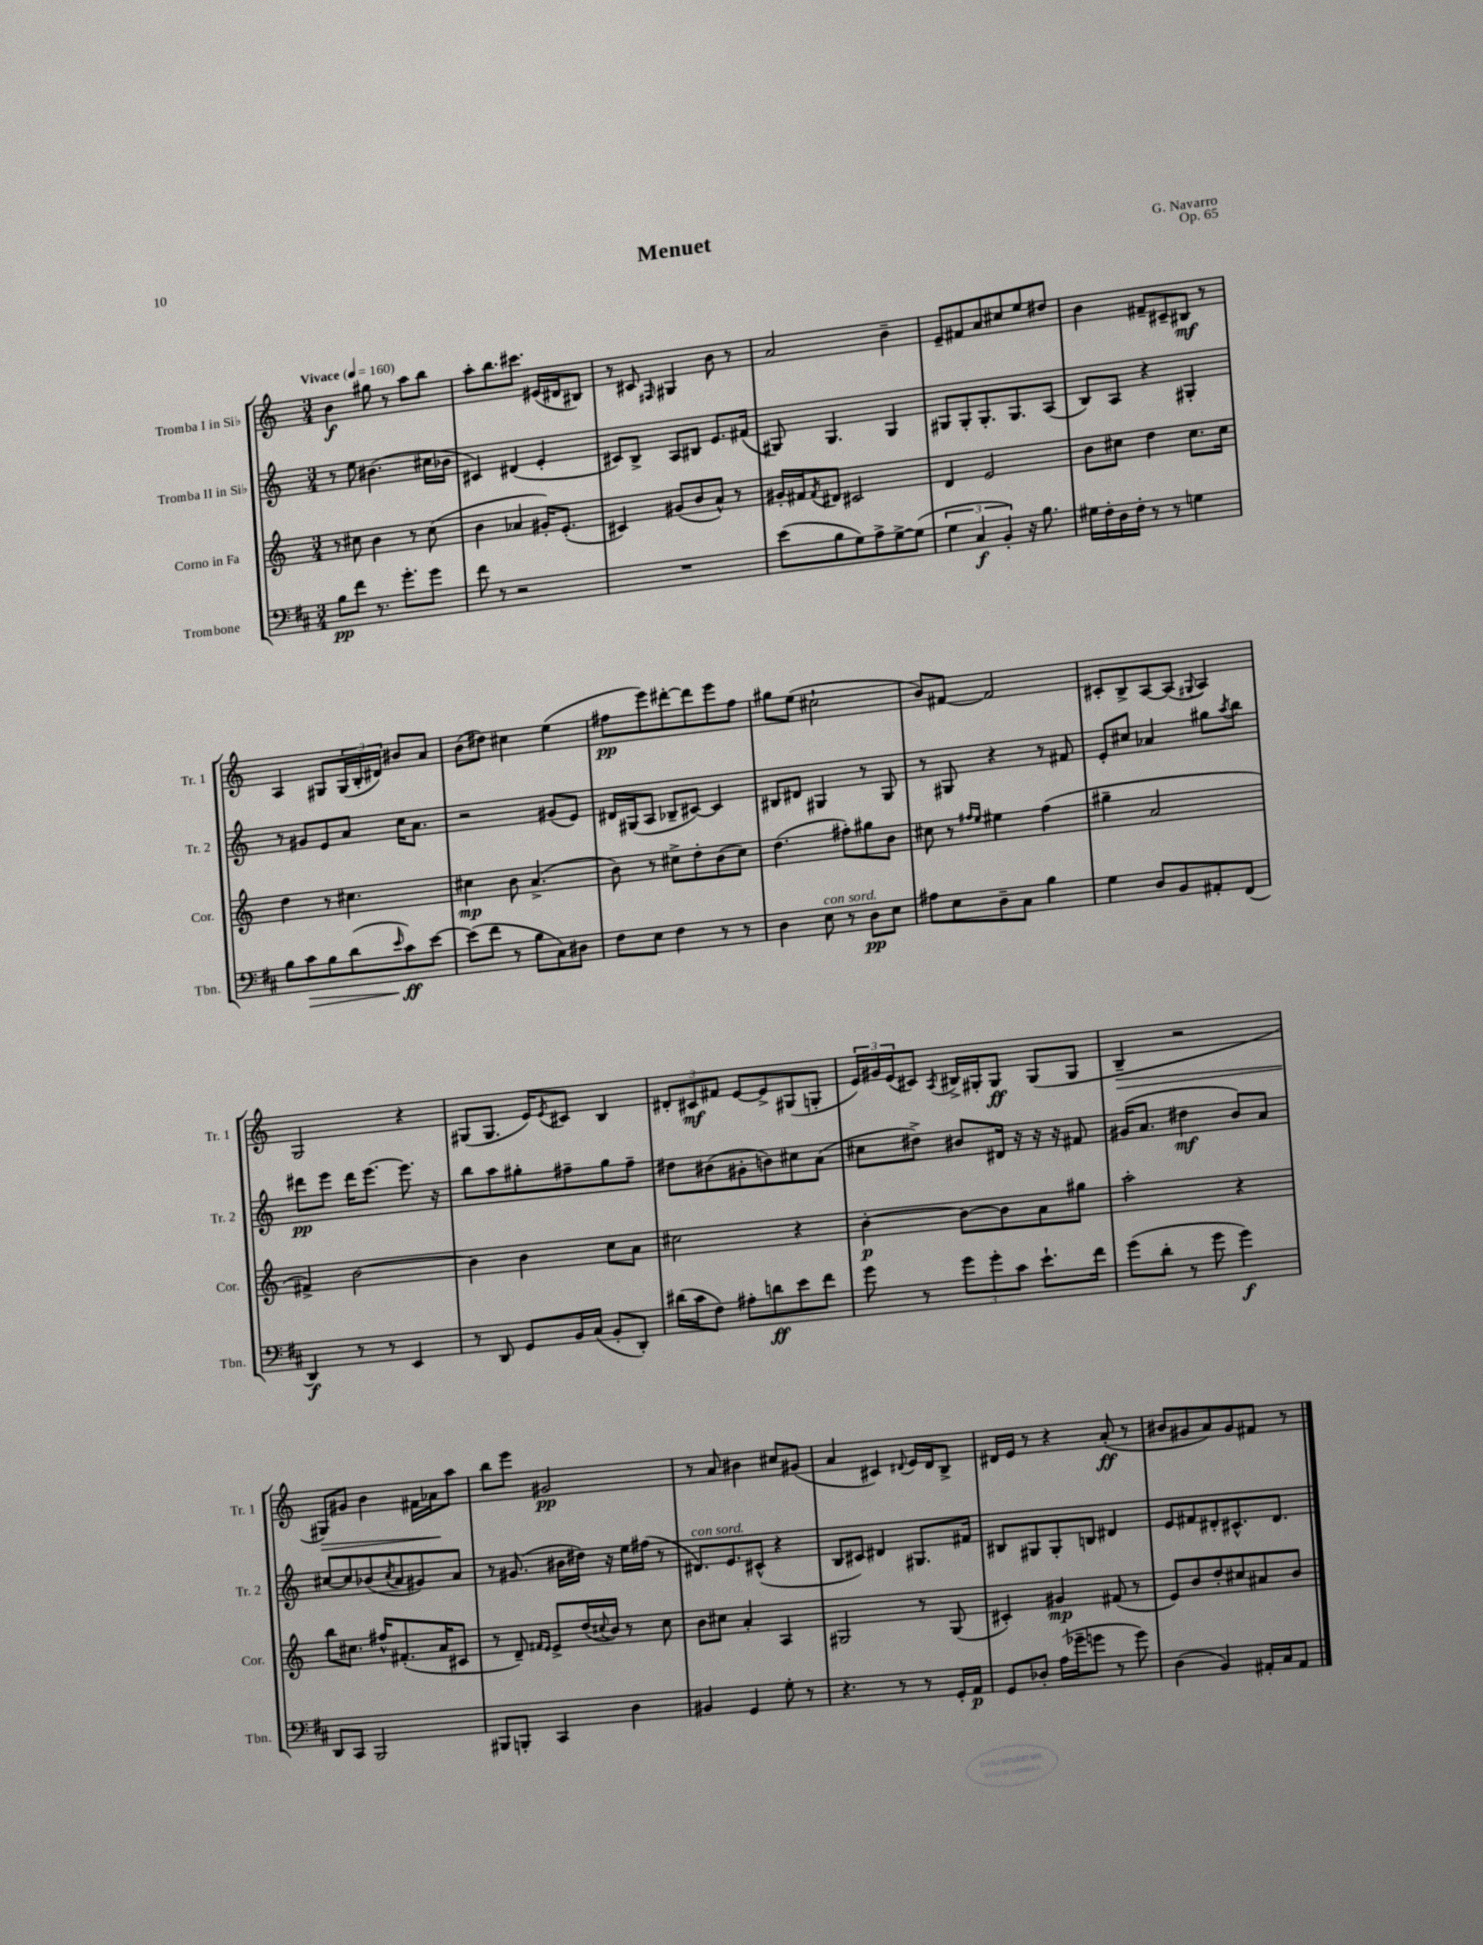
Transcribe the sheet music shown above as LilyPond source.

\header { title = "Menuet" composer = "G. Navarro" opus = "Op. 65" }
<<
\new StaffGroup <<
\new Staff = "s0" \with { instrumentName = "Tromba I in Sib" shortInstrumentName = "Tr. 1" } {
    \clef treble \key c \major \numericTimeSignature \time 3/4 \tempo "Vivace" 4 = 160
    b'4\f gis''8 r8 a''8 b''8 |
    a''8-. b''8. cis'''8. eis'16( dis'16 bis8) |
    r8 cis'8 \grace { fis16 } gis4 b'8 r8 |
    a'2 b'4-- |
    e'8-- fis'8 a'8 cis''8 e''8 dis''8 |
    b'4 fis'8-- cis'8-- bis8\mf r8 |
    a4 gis8 \tuplet 3/2 { gis16( b16-. dis'16) } bis'8 a'8 |
    b'8( dis''8) cis''4 e''4( |
    fis''8\pp e'''8) dis'''8~-. dis'''8 e'''8 fis''8 |
    gis''8 e''8( cis''2-! |
    b'8) fis'8~ fis'2 |
    cis'8-. b8-> a8~ a8( \appoggiatura { gis8 } a4) |
    g2 r4 |
    gis8( gis8. e'16) \acciaccatura { e'8 } cis'8 b4 |
    \tuplet 3/2 { dis'8-. cis'8\mf fis'8 } e'8~ e'8-> gis8( g8-. |
    \tuplet 3/2 { e'16) gis'16 e'16( } cis'8) \acciaccatura { a8 } bis16-> gis16-. gis8\ff gis8( gis8 |
    b4--\> r2 |
    gis8) gis'8 b'4 fis'16 aes'16\! a''8 |
    b''8 e'''8 gis'2\pp |
    r8 a'8 bis'4 cis''8 gis'8( |
    a'4 cis'4) \appoggiatura { dis'8 } e'16 dis'16 b8-> |
    dis'16 e'16 r8 r4 a'8-.\ff( r8 |
    bis'8 gis'8 a'8) gis'8 fis'8 r8 \bar "|." |
}
\new Staff = "s1" \with { instrumentName = "Tromba II in Sib" shortInstrumentName = "Tr. 2" } {
    \clef treble \key c \major \numericTimeSignature \time 3/4
    r8 e''8 bis'4.( cis''16 bes'16 |
    cis'4) dis'4( e'4-. |
    cis'8) b8-> a8 bis8 e'8. fis'16( |
    gis8) gis4. gis4 |
    gis8 gis8-. gis8.-. gis8. a8( |
    b8) a8 r4 gis4-. |
    r8 gis'8 e'8 a'8 c''16 a'8. |
    r2 gis'8( e'8) |
    dis'16 gis16( a8 bes8-- cis'8~) cis'4 |
    bis8 dis'8 gis4 r8 gis8 |
    r8 gis8 r4 r8 fis'8 |
    e'8-. cis''8 aes'4 gis''8 \acciaccatura { a''8 } b''8 |
    dis'''8\pp e'''8 dis'''16 e'''8.~ e'''8. r16 |
    b''8 a''8 gis''8-. fis''8-- gis''8 fis''8-- |
    dis''8 bis'8( gis'8-. b'8) cis''8 a'8( |
    cis''8 dis''8->) bis'8 dis'16 r16 r16 r16 fis'8 |
    gis'16( a'8. dis''4\mf b'8) a'8 |
    cis''8~ cis''8 bes'8( \acciaccatura { cis''8 } a'8 gis'8) a'8 |
    r8 gis'8.( bis'16 dis''16) r16 e''16 fis''16( r8 |
    dis'8.^\markup { \italic "con sord." }) e'8. cis'8-^( r4 |
    b8 cis'8) dis'4 gis8. fis'16 |
    bis8 gis8 gis8-. b8 dis'4 |
    e'8 fis'8 dis'8-. cis'8.-^ dis'8. \bar "|." |
}
\new Staff = "s2" \with { instrumentName = "Corno in Fa" shortInstrumentName = "Cor." } {
    \clef treble \key c \major \numericTimeSignature \time 3/4
    r8 cis''8 b'4 r8 cis''8( |
    b'4 aes'4 gis'16-.) e'8.-.( |
    cis'4) gis'8( b'8 a'8-^) r8 |
    gis'16-. fis'16 \acciaccatura { fis'8 } dis'8 cis'2 |
    d'4 e'2 |
    b'8 cis''8 d''4 cis''8. cis''16 |
    d''4 r8 cis''4. |
    cis''4\mp b'8 a'4.->( |
    b'8) r8 cis''8-> d''8-. b'8( cis''8) |
    d''4.( fis''8-.) gis''8 b'8 |
    cis''8 r8 \grace { fis''16 e''16 } eis''4 fis''4( |
    gis''4-- a'2 |
    fis'4->) b'2~ |
    b'4 b'4 c''8 a'8 |
    cis''2 r4 |
    b'4~-.\p b'8~ b'8 a'8 gis''8 |
    a''2-. r4 |
    b''8 cis''8. fis''16-^ fis'8.-.( a'16 cis'8 |
    r8 d'8--) \grace { fis'16 e'16 } e'8-> d''16( \appoggiatura { cis''8 } b'16) r8 cis''8 |
    b'8 cis''8 a'4-. a4 |
    gis2 r8 gis8( |
    cis'4-.) gis'4\mp fis'8( r8 |
    e'8) b'8 d''8-. cis''8 ais'8 b'8 \bar "|." |
}
\new Staff = "s3" \with { instrumentName = "Trombone" shortInstrumentName = "Tbn." } {
    \clef bass \key d \major \numericTimeSignature \time 3/4
    b8\pp fis'8 r8. g'8.-. g'8 |
    fis'8 r8 r2 |
    R2. |
    e'8( b8 g8) a8-> g8~-> g8( |
    \tuplet 3/2 { g4 cis4\f b,4-.) } r16 b8. |
    gis16 fis16-. d16 fis16-. r8 r8 g4 |
    b8 cis'8\> b8 d'8( \grace { e'16 } cis'8\ff\!) e'8~ |
    e'8( fis'8 r8 b8 cis8) dis8 |
    fis8 e8 fis4 r8 r8 |
    d4 e8^\markup { \italic "con sord." } r8 d8\pp e8 |
    ais8 e8 d8-- cis8 b4 |
    g4 d8 b,8 ais,8-. fis,8( |
    d,4\f) r8 r8 e,4 |
    r8 d,8 g,8 b,16 cis16( b,8-. d,8-.) |
    dis'16( cis'16 fis8) ais8-. d'8\ff e'8 fis'8 |
    g'8 r8 \tuplet 3/2 { g'8 g'8-. cis'8 } e'8.-! fis'16 |
    g'8( d'8-. r8 g'8 g'4\f) |
    d,8 cis,8 b,,2 |
    bis,,8 b,,8-. cis,4 d4 |
    bis,4 g,4 g8-. r8 |
    r4. r8 r8 g,16-. a,16\p |
    g,8 des8-. a16( ges'16-- g'8 r8 g'8) |
    d4( b,4) ais,16-. cis16 ais,8 \bar "|." |
}
>>
>>
\layout { \context { \Score \remove "Bar_number_engraver" } }
